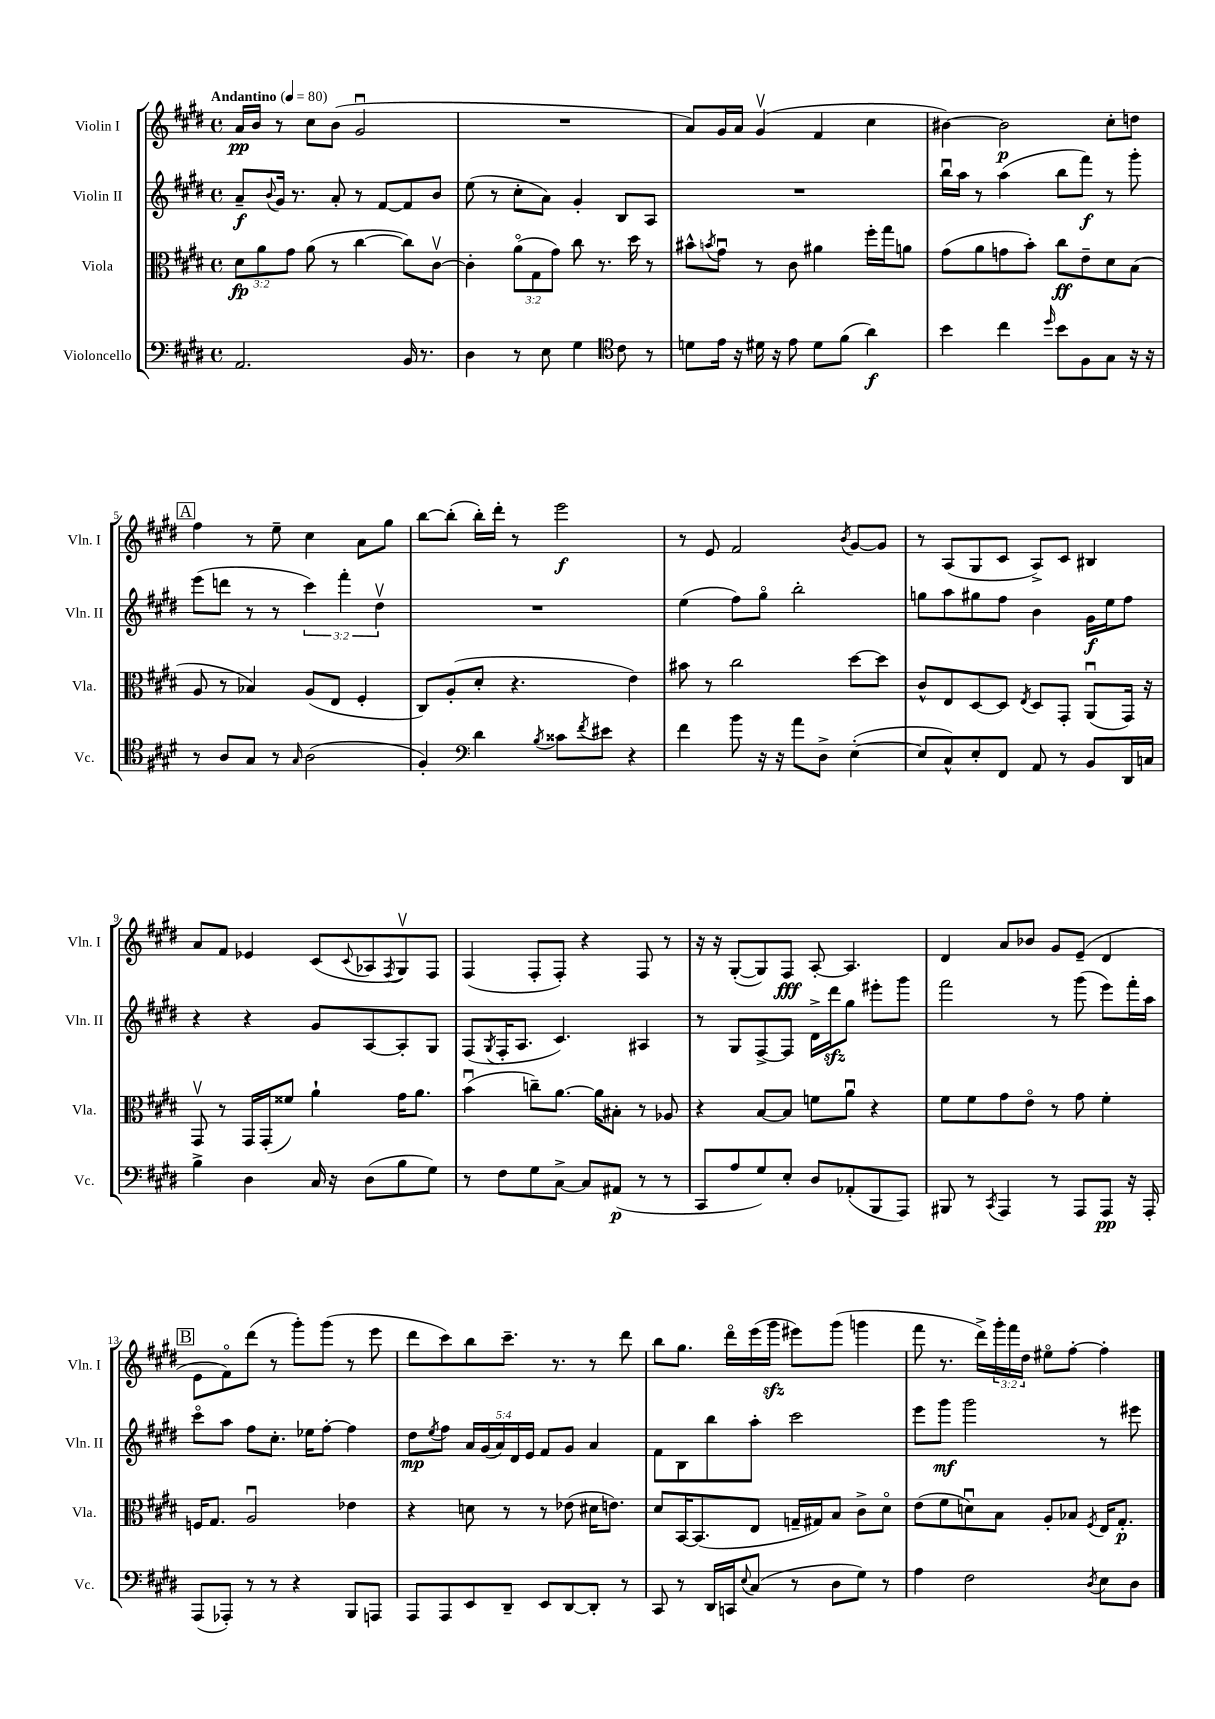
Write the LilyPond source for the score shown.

<<
\new StaffGroup <<
\new Staff = "s0" \with { instrumentName = "Violin I" shortInstrumentName = "Vln. I" } {
    \clef treble \key e \major \defaultTimeSignature \time 4/4 \override Staff.TupletNumber.text = #tuplet-number::calc-fraction-text \tempo "Andantino" 4 = 80
    a'16\pp b'16 r8 cis''8 b'8( gis'2\downbow |
    R1 |
    a'8) gis'16 a'16 gis'4\upbow( fis'4 cis''4 |
    bis'4~) bis'2\p cis''8-. d''8 |
    \mark \markup { \box "A" } fis''4 r8 e''8-- cis''4 a'8 gis''8 |
    b''8~ b''8-.( b''16-.) dis'''16-. r8 e'''2\f |
    r8 e'8 fis'2 \acciaccatura { b'8 } gis'8~ gis'8 |
    r8 a8( gis8 cis'8 a8->) cis'8 bis4 |
    a'8 fis'8 ees'4 cis'8( \appoggiatura { cis'8 } aes8 \acciaccatura { fis8 } gis8\upbow) fis8 |
    fis4( fis8-. fis8-.) r4 fis8 r8 |
    r16 r16 gis8~-.( gis8) fis8\fff a8~-. a4. |
    dis'4 a'8 bes'8 gis'8 e'8--( dis'4 |
    \mark \markup { \box "B" } e'8 fis'8\flageolet) dis'''8( r8 gis'''8-.) gis'''8( r8 e'''8 |
    dis'''8 cis'''8) b''8 cis'''8.-- r8. r8 dis'''8 |
    b''8 gis''8. dis'''16\flageolet e'''16( gis'''16\sfz eis'''8) gis'''8( g'''4 |
    fis'''8 r8. dis'''16->) \tuplet 3/2 { gis'''16-. fis'''16 dis''16 } eis''8\flageolet fis''8~-. fis''4-. \bar "|." |
}
\new Staff = "s1" \with { instrumentName = "Violin II" shortInstrumentName = "Vln. II" } {
    \clef treble \key e \major \defaultTimeSignature \time 4/4 \override Staff.TupletNumber.text = #tuplet-number::calc-fraction-text
    a'8--\f \appoggiatura { b'8 } gis'16 r8. a'8-. r8 fis'8~ fis'8 b'8 |
    e''8( r8 cis''8-. a'8) gis'4-. b8 a8 |
    R1 |
    b''16\downbow a''16 r8 a''4( b''8 fis'''8\f) r8 gis'''8-. |
    \mark \markup { \box "A" } e'''8( d'''8 r8 r8 \tuplet 3/2 { cis'''4) fis'''4-. dis''4\upbow } |
    R1 |
    e''4( fis''8) gis''8\flageolet b''2-. |
    g''8 a''8 gis''8 fis''8 b'4 gis'16\f e''16 fis''8 |
    r4 r4 gis'8 a8~ a8-. gis8 |
    fis8( \acciaccatura { gis8 } fis16-. a8. cis'4.) ais4 |
    r8 gis8 fis8~-> fis8 dis'16-> dis'''16\sfz gis''8 eis'''8-. gis'''8 |
    fis'''2 r8 gis'''8( e'''8) fis'''16-. a''16 |
    \mark \markup { \box "B" } cis'''8\flageolet a''8 fis''8 cis''8.-. ees''16 fis''8~-. fis''4 |
    dis''8\mp \acciaccatura { e''8 } fis''8 \tuplet 5/4 { a'16 gis'16( a'16) dis'16 e'16 } fis'8 gis'8 a'4 |
    fis'8 b8 b''8 a''8-. cis'''2 |
    e'''8 gis'''8\mf gis'''2 r8 eis'''8 \bar "|." |
}
\new Staff = "s2" \with { instrumentName = "Viola" shortInstrumentName = "Vla." } {
    \clef alto \key e \major \defaultTimeSignature \time 4/4 \override Staff.TupletNumber.text = #tuplet-number::calc-fraction-text
    \tuplet 3/2 { dis'8\fp a'8 gis'8 } a'8( r8 cis''4~ cis''8) cis'8~\upbow |
    cis'4-. \tuplet 3/2 { a'8\flageolet( gis8 gis'8) } cis''8 r8. dis''16 r8 |
    bis'8-^ \acciaccatura { b'8 } gis'8\downbow r8 cis'8 ais'4 fis''16-. gis''16 a'8 |
    gis'8( a'8 g'8 b'8-.) cis''8\ff e'8-- dis'8 b8( |
    \mark \markup { \box "A" } a8 r8 bes4) a8( e8 fis4-. |
    cis8) a8-.( dis'8-. r4. e'4) |
    bis'8 r8 cis''2 dis''8~ dis''8 |
    cis'8-^ e8 dis8~ dis8 \acciaccatura { e8 } dis8 gis,8-. a,8\downbow( gis,16) r16 |
    gis,8\upbow r8 gis,16 gis,16-.( fisis'8) a'4-! gis'16 a'8. |
    b'4\downbow( c''8--) a'8.~ a'16 bis8-. r8 aes8 |
    r4 b8~ b8 f'8 a'8\downbow r4 |
    fis'8 fis'8 gis'8 e'8\flageolet r8 gis'8 fis'4-. |
    \mark \markup { \box "B" } f16 gis8. a2\downbow ees'4 |
    r4 d'8 r8 r8 ees'8( dis'16 e'8.) |
    dis'8 b,16~ b,8.( e8 g16-- gis16) b8 cis'8-> dis'8\flageolet |
    e'8( fis'8 d'8\downbow) b8 a8-. bes8 \acciaccatura { fis8 } e16 gis8.-.\p \bar "|." |
}
\new Staff = "s3" \with { instrumentName = "Violoncello" shortInstrumentName = "Vc." } {
    \clef bass \key e \major \defaultTimeSignature \time 4/4
    a,2. b,16 r8. |
    dis4 r8 e8 gis4 \clef tenor cis'8 r8 |
    d'8 e'16 r16 dis'16 r16 e'8 dis'8 fis'8( a'4\f) |
    b'4 cis''4 \grace { dis''16 } b'8 fis8 gis8 r16 r16 |
    \mark \markup { \box "A" } r8 a8 gis8 r8 \grace { gis16 } a2( |
    fis4-.) \clef bass dis'4 \acciaccatura { b8 } cisis'8 \acciaccatura { fis'8 } eis'8 r4 |
    fis'4 b'8 r16 r16 a'8 dis8-> e4~-.( |
    e8 cis8-^) e8-. fis,8 a,8 r8 b,8 dis,16 c16 |
    b4-> dis4 cis16 r16 dis8( b8 gis8) |
    r8 fis8 gis8 cis8~-> cis8 ais,8\p( r8 r8 |
    cis,8 a8 gis8) e8-. dis8 aes,8-.( b,,8 a,,8) |
    bis,,8 r8 \acciaccatura { cis,8 } a,,4 r8 a,,8 a,,8\pp r16 a,,16-. |
    \mark \markup { \box "B" } a,,8( aes,,8-.) r8 r8 r4 b,,8 a,,8 |
    a,,8 a,,8 e,8 dis,8-- e,8 dis,8~ dis,8-. r8 |
    cis,8 r8 dis,16 c,16 \appoggiatura { e8 } cis8( r8 dis8 gis8) r8 |
    a4 fis2 \acciaccatura { dis8 } e8 dis8 \bar "|." |
}
>>
>>
